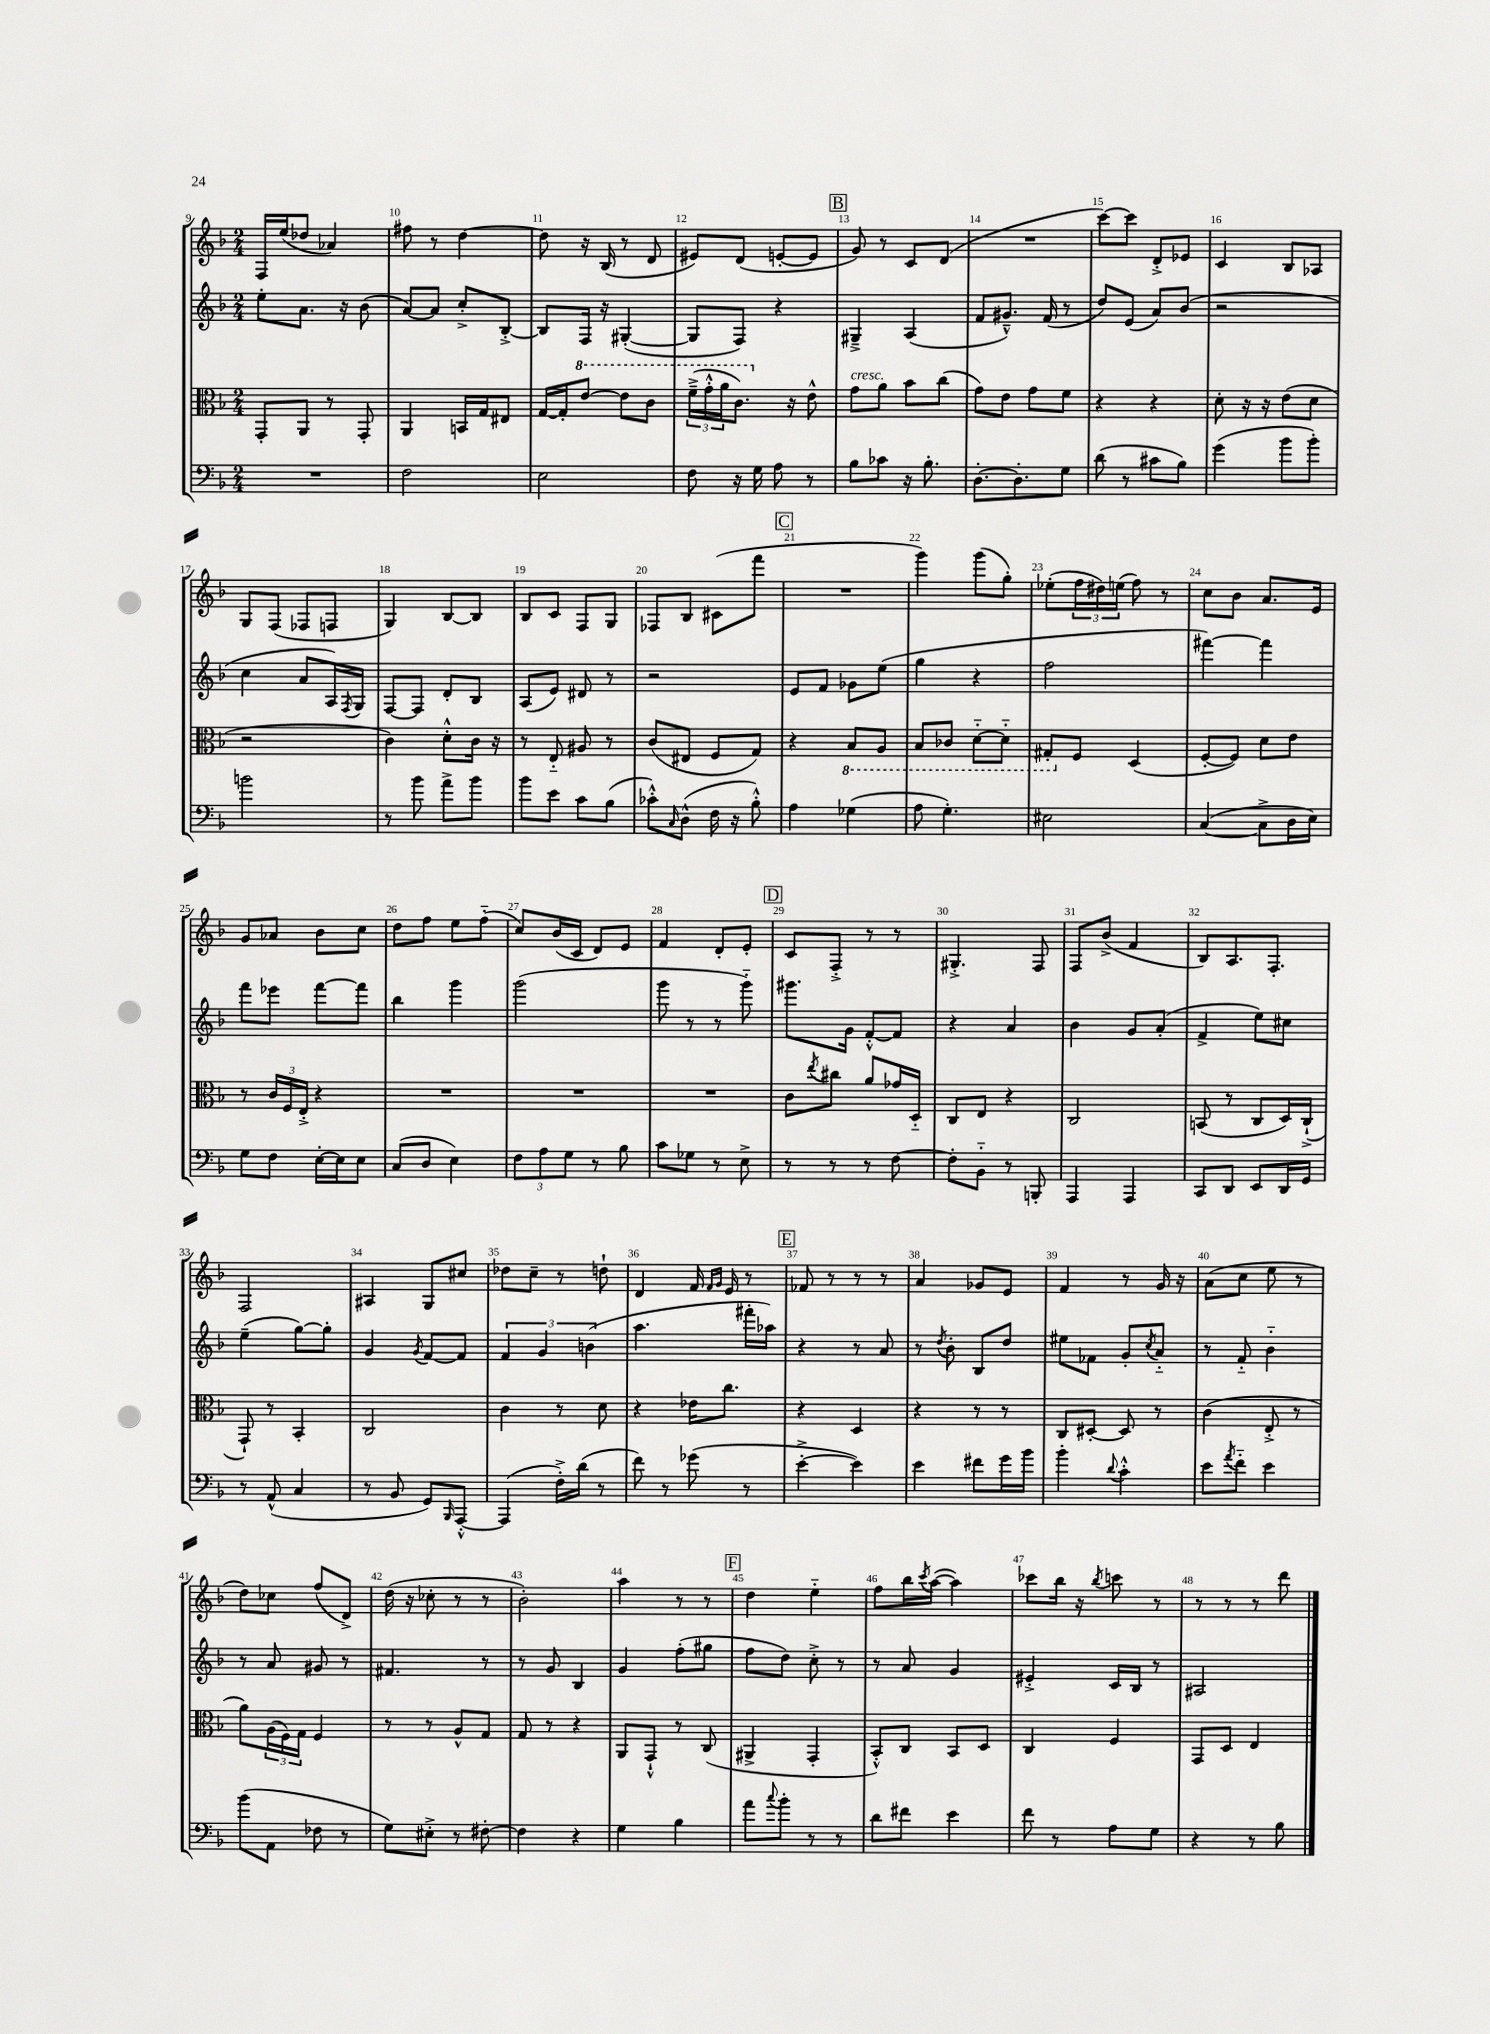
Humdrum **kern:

**kern	**kern	**kern	**kern
*staff4	*staff3	*staff2	*staff1
*clefF4	*clefC3	*clefG2	*clefG2
*k[b-]	*k[b-]	*k[b-]	*k[b-]
*M2/4	*M2/4	*M2/4	*M2/4
2r	8GG'	8ee'	16F
.	.	.	(16ee
.	8AA	8.a	8dd-
.	8r	.	4a-)
.	.	16r	.
.	8GG'	(8b-	.
=	=	=	=
2F	4AA	[8a)	8ff#
.	.	8a]	8r
.	16BB	8cc'^	[4dd
.	16G	.	.
.	8E#	[8B-'^	.
=	=	=	=
2E	[16G	8B-]	8dd]
.	16G']	.	.
.	[8ee	16F	16r
.	.	16r	(16B-
.	8ee]	([4G#'	8r
.	8cc	.	8d
=	=	=	=
8F	(24ff~^	8G#]	8e#)
.	24gg'^^	.	.
.	24aa	.	.
16r	8.cc)	8F)	(8d
16G	.	.	.
8A	.	4r	[8e'
.	16r	.	.
8r	8e^^	.	8e]
=	=	=	=
8B-	8g	4G#~^	8g)
8c-	8a	.	8r
16r	8b-	(4A	8c
8.B-'	.	.	.
.	(8cc	.	(8d
=	=	=	=
[8.D'	8g)	8f	2r
.	8e	8.g#~^^)	.
8.D']	.	.	.
.	8g	.	.
.	.	(16f	.
8G	8f	8r	.
=	=	=	=
(8d	4r	8dd)	[8ccc)
8r	.	(8e	8ccc]
8c#	4r	8a)	8d'^
8B-)	.	(8b-	8e-
=	=	=	=
(4g	8d'	2r	4c
.	16r	.	.
.	16r	.	.
8b-	(8e	.	8B-
8b-')	8d	.	8A-
=	=	=	=
2b	2r	4cc	8G
.	.	.	(8F
.	.	8a	8F-
.	.	16A)	8F
.	.	8qF	.
.	.	16G	.
=	=	=	=
8r	4c)	[8F	4G)
8b-	.	8F]	.
8a^	8d'^^	8d'	[8B-
8b-	16c	8B-	8B-]
.	16r	.	.
=	=	=	=
8b-	8r	(8A	8B-
8e	8E'~	8e)	8c
8c	8A#	8d#	8F
(8B-	8r	8r	8G
=	=	=	=
8c-'^^)	(8c	2r	8F-
16qqC	.	.	.
(8D^^	8E#	.	8B-
16F	8F	.	(8c#
16r	.	.	.
8B-'^^)	8G)	.	8fff
=	=	=	=
4A	4r	8e	2r
.	.	8f	.
(4G-	8BB-	8g-	.
.	8AA	(8ee	.
=	=	=	=
8A	8BB-	4gg	4ggg)
4.G')	8C-	.	.
.	[8D'~	4r	(8ggg
.	8D'~]	.	8gg')
=	=	=	=
2E#	8GG#'	2ff	(8ee-'
.	8F	.	24ff
.	.	.	24dd#)
.	.	.	(24ee
.	(4D	.	8ff)
.	.	.	8r
=	=	=	=
([4C	[8F'	[4fff#)	8cc
.	8F])	.	8b-
8C^]	8d	4fff#]	8.a
16D	8e	.	.
16E)	.	.	16e
=	=	=	=
8G	8r	8fff	8g
8F	24c	8eee-	8a-
.	24F	.	.
.	24E'^	.	.
[16E'	4r	[8fff	8b-
16E]	.	.	.
8E	.	8fff]	8cc
=	=	=	=
(8C	2r	4bb-	8dd
8D	.	.	8ff
4E)	.	4ggg	8ee
.	.	.	(8ff'~
=	=	=	=
12F	2r	(2ggg	8cc)
12A	.	.	.
.	.	.	(16b-
12G	.	.	.
.	.	.	16c
8r	.	.	8d)
8B-	.	.	8e
=	=	=	=
8c	2r	8ggg	4f
8G-	.	8r	.
8r	.	8r	8d'
8E^	.	8ggg'~)	8e'
=	=	=	=
8r	8c	8.ggg#	8c
.	8qee	.	.
8r	8cc#	.	8F'^
.	.	16g	.
8r	8a	[8f'^^	8r
[8F	16g-	8f]	8r
.	16D'~	.	.
=	=	=	=
8F']	8C	4r	4.G#'^
8BB-'~	8E	.	.
8r	4r	4a	.
8BBB'	.	.	8F
=	=	=	=
4AAA	2C	4b-	8F
.	.	.	(8b-^
4AAA	.	8g	4f
.	.	(8a'	.
=	=	=	=
8CC	(8BB	4f^	8B-)
8DD	8r	.	8.A
8EE	8C	8ee)	.
.	.	.	8.F'
16DD	16D)	8cc#	.
16GG	(16C`^	.	.
=	=	=	=
8r	8GG`)	(4ee~	2F
(8AA^^	8r	.	.
4C	4BB-'	[8gg)	.
.	.	8gg']	.
=	=	=	=
8r	2C	4g	4A#
8BB-	.	.	.
.	.	8qg	.
8GG)	.	[8f	8G
16qqBBB-	.	.	.
[8AAA'^^	.	8f]	8cc#
=	=	=	=
(4AAA]	4c	6f	8dd-
.	.	.	8cc~
.	.	6g	.
16F'^)	8r	.	8r
(16d	.	.	.
.	.	(6b	.
8r	8d	.	8dd`
=	=	=	=
8f)	4r	4.aa	4d
8r	.	.	.
(8g-	16e-	.	16f
.	.	.	16qqf
.	.	.	16qqg
.	8.cc	.	16e
8r	.	16fff#'	8r
.	.	16aa-)	.
=	=	=	=
[4e'^	4r	4r	8f-
.	.	.	8r
4e])	4D	8r	8r
.	.	8a	8r
=	=	=	=
4e	4r	8r	4a
.	.	8qdd	.
.	.	8b-'	.
8f#	8r	8B-	8g-
16g	8r	8dd	8e
16b-	.	.	.
=	=	=	=
4b-'	8C	8ee#	4f
.	[8D#'	8f-	.
8qqd	.	.	.
4c'^^	8D#]	8g'	8r
.	.	8qcc	.
.	8r	8a'~	16g
.	.	.	16r
=	=	=	=
8e	(4c	8r	(8a
8qa	.	.	.
8f'~	.	8f'~	8cc
4e	8E'^	4b-'~	8ee
.	8r	.	8r
=	=	=	=
(8b-	8a)	8r	8dd)
8AA	(24A	8a	8cc-
.	24F)	.	.
.	24G	.	.
8F-	4F	8g#	(8ff
8r	.	8r	8d^)
=	=	=	=
8G)	8r	4.f#	(16dd
.	.	.	16r
8E#'^	8r	.	8cc-'
8r	8A^^	.	8r
[8F#'	8G	8r	8r
=	=	=	=
4F#]	8G	8r	2b-')
.	8r	8g	.
4r	4r	4B-	.
=	=	=	=
4G	8AA	4g	4aa
.	8GG`^^	.	.
4B-	8r	(8ff'	8r
.	(8C	8gg#	8r
=	=	=	=
8a	4AA#^	8ff	4dd
8qqcc	.	.	.
8b-'	.	8dd)	.
8r	4GG'	8cc'^	4ee'~
8r	.	8r	.
=	=	=	=
8d	8BB-'^^)	8r	8ff
8f#	8C	8a	16bb-
.	.	.	8qccc
.	.	.	([16aa
4e	8BB-	4g	4aa])
.	8D	.	.
=	=	=	=
8f	4C	4e#'^	8ccc-
8r	.	.	16bb-
.	.	.	16r
.	.	.	8qbb-
8A	4F	16c	8ccc
.	.	16B-	.
8G	.	8r	8r
=	=	=	=
4r	8GG	2A#	8r
.	8D	.	8r
8r	4E	.	8r
8B-	.	.	8ddd
==	==	==	==
*-	*-	*-	*-
